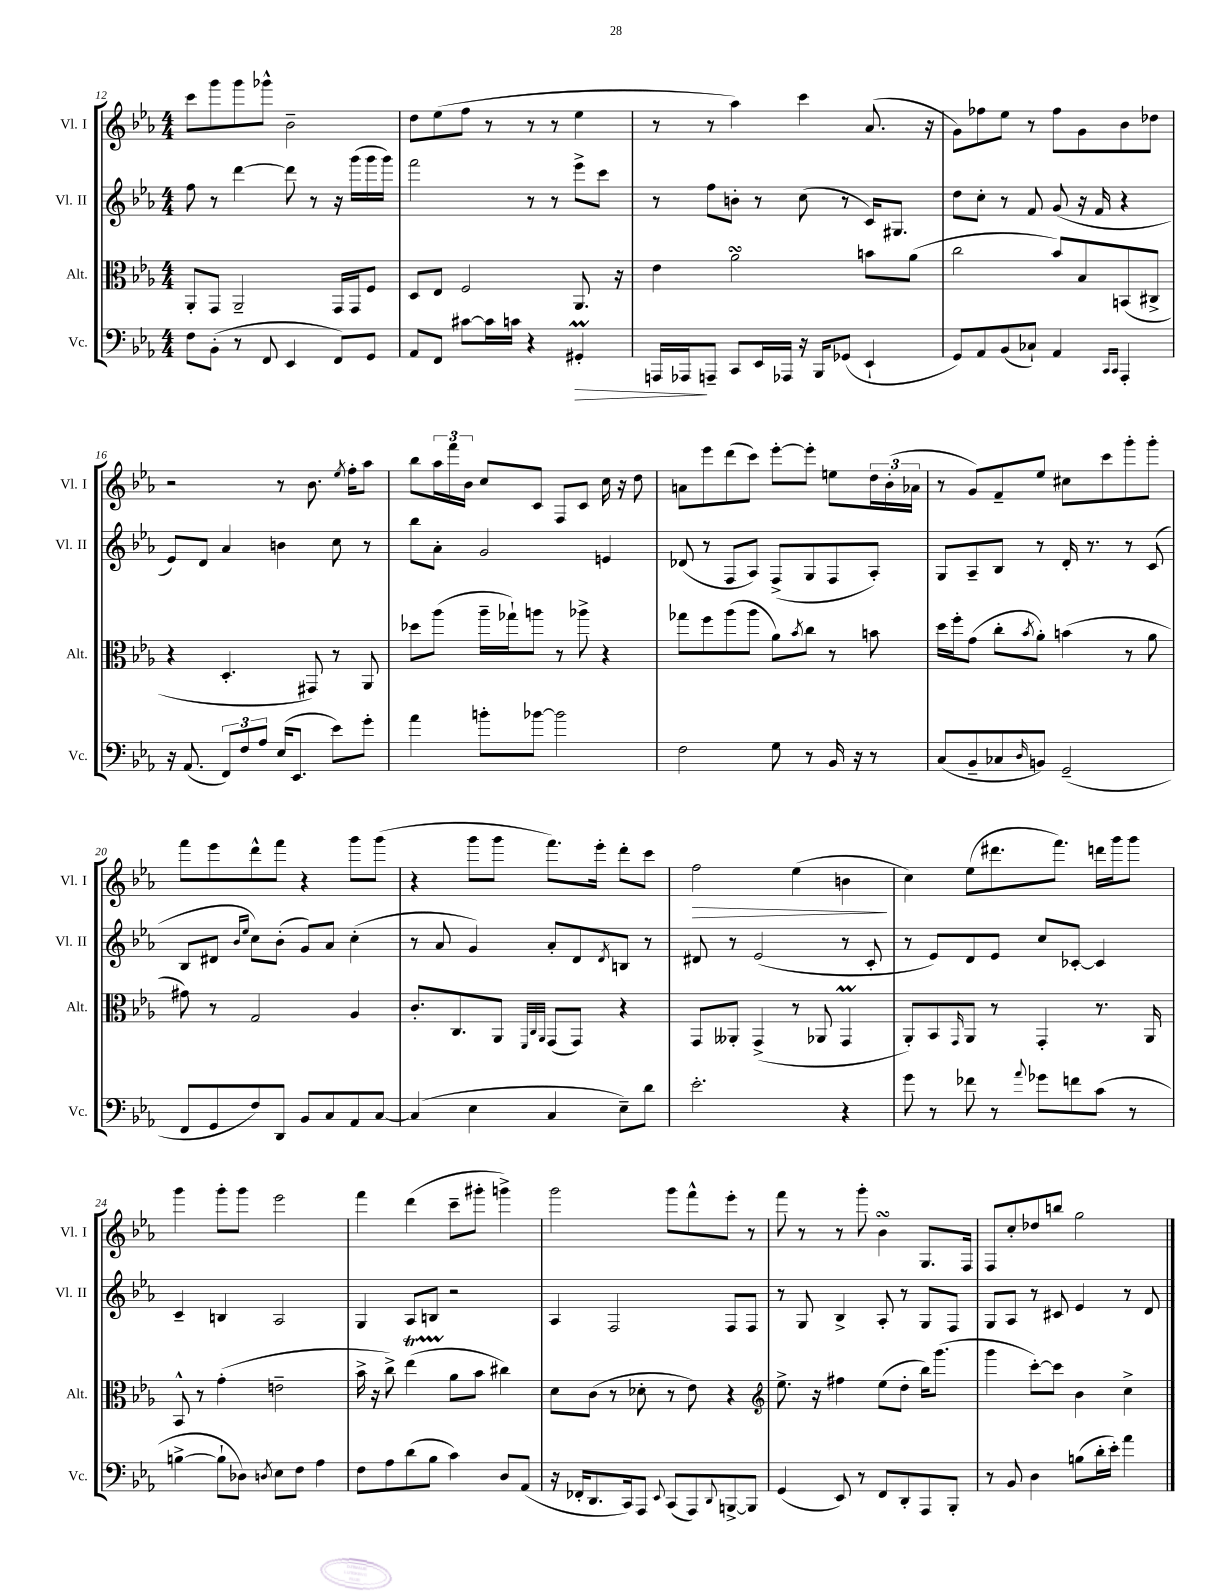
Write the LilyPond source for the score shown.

<<
\new StaffGroup <<
\new Staff = "s0" \with { instrumentName = "Vl. I" shortInstrumentName = "Vl. I" } {
    \clef treble \key ees \major \numericTimeSignature \time 4/4
    c'''8 g'''8 g'''8 ges'''8-^ bes'2-- |
    d''8 ees''8( f''8 r8 r8 r8 ees''4 |
    r8 r8 aes''4) c'''4 aes'8.( r16 |
    g'8) fes''8 ees''8 r8 fes''8 g'8 bes'8 des''8 |
    r2 r8 bes'8. \acciaccatura { ees''8 } f''16-. aes''8 |
    bes''8 \tuplet 3/2 { aes''16 f'''16 bes'16 } c''8 c'8 f8 c'8 c''16 r16 d''8 |
    a'8 ees'''8 d'''8( c'''8) ees'''8~-. ees'''8-. e''8 \tuplet 3/2 { d''16 bes'16-.( aes'16 } |
    r8 g'8) f'8-- ees''8 cis''8 c'''8 g'''8-. g'''8-. |
    f'''8 ees'''8 d'''8-^ f'''8 r4 g'''8 g'''8( |
    r4 g'''8 g'''8 f'''8.) ees'''16-. d'''8-. c'''8 |
    f''2\> ees''4( b'4\! |
    c''4) ees''8( dis'''8. f'''8.) d'''16 g'''16 g'''8 |
    g'''4 g'''8-. g'''8 ees'''2 |
    f'''4 d'''4( c'''8-- gis'''8-. g'''4->) |
    g'''2 g'''8 f'''8-^ ees'''8-. r8 |
    f'''8 r8 r8 g'''8-. bes'4\turn g8. f16 |
    f8 c''8-. des''8 b''8 g''2 \bar "|." |
}
\new Staff = "s1" \with { instrumentName = "Vl. II" shortInstrumentName = "Vl. II" } {
    \clef treble \key ees \major \numericTimeSignature \time 4/4
    f''8 r8 d'''4~ d'''8 r8 r16 g'''16( g'''16 g'''16) |
    f'''2 r8 r8 ees'''8-> c'''8 |
    r8 f''8 b'8-. r8 c''8( r8 c'16) gis8. |
    d''8 c''8-. r8 f'8 g'8( r16 f'16 r4 |
    ees'8) d'8 aes'4 b'4 c''8 r8 |
    bes''8 aes'8-. g'2 e'4 |
    des'8( r8 f8 aes8) f8->( g8 f8 aes8-.) |
    g8 aes8-- bes8 r8 d'16-. r8. r8 c'8( |
    bes8 dis'8 \grace { bes'16 ees''16 } c''8) bes'8-.( g'8) aes'8 c''4-.( |
    r8 aes'8 g'4) aes'8-. d'8 \acciaccatura { d'8 } b8 r8 |
    dis'8 r8 ees'2( r8 c'8-. |
    r8 ees'8) d'8 ees'8 c''8 ces'8~-. ces'4 |
    c'4-- b4 aes2 |
    g4 aes8 b8 r2 |
    aes4 f2 f8 f8 |
    r8 g8 bes4-> aes8-. r8 g8 f8 |
    g8 aes8 r8 cis'8 ees'4 r8 d'8 \bar "|." |
}
\new Staff = "s2" \with { instrumentName = "Alt." shortInstrumentName = "Alt." } {
    \clef alto \key ees \major \numericTimeSignature \time 4/4
    aes,8-. g,8 aes,2-- g,16 g,16 f8 |
    d8 ees8 f2 aes,8. r16 |
    ees'4 aes'2\turn b'8 aes'8( |
    c''2 bes'8) bes8 b,8( cis8-> |
    r4 d4.-. gis,8) r8 aes,8 |
    des''8 aes''8( aes''16-- ges''16-!) a''8 r8 aes''8-> r4 |
    ges''8 f''8 aes''8( aes''8 aes'8) \acciaccatura { bes'8 } c''8 r8 b'8 |
    d''16 f''16-. g'8( c''8-. \acciaccatura { bes'8 } aes'8-.) b'4( r8 aes'8 |
    gis'8) r8 g2 aes4 |
    c'8.-. c8. aes,8 \grace { f,32 c32 aes,32 } g,8( g,8) r4 |
    g,8 aeses,8-. g,4->( r8 aes,8 g,4\prall |
    aes,8-.) bes,8 \grace { g,16 } aes,8 r8 g,4-. r8. aes,16 |
    bes,8-^ r8 g'4-.( e'2-- |
    bes'16-> r16 c''8->) ees''4\startTrillSpan( aes'8\stopTrillSpan bes'8 cis''4) |
    d'8 c'8( r8 des'8-. r8 ees'8) r4 |
    \clef treble ees''8.-> r16 fis''4 ees''8( d''8-. bes''16) g'''8.( |
    g'''4 c'''8~-.) c'''8 bes'4 c''4-> \bar "|." |
}
\new Staff = "s3" \with { instrumentName = "Vc." shortInstrumentName = "Vc." } {
    \clef bass \key ees \major \numericTimeSignature \time 4/4
    f8 bes,8-.( r8 f,8 ees,4 f,8) g,8 |
    aes,8 f,8 cis'8~ cis'16 c'16 r4 gis,4-.\prall\> |
    a,,16 aes,,16\! a,,8-- c,8 ees,16 aes,,16 r16 bes,,16 ges,8( ees,4-! |
    g,8) aes,8 bes,8( ces8-!) aes,4 \grace { c,16 c,16 } aes,,4-. |
    r16 aes,8.( \tuplet 3/2 { f,8) f8 aes8 } ees16( ees,8. ees'8) g'8-. |
    aes'4 b'8-. bes'8~ bes'2 |
    f2 g8 r8 bes,16 r16 r8 |
    c8( bes,8-- ces8 \grace { d16 } b,8) g,2--( |
    f,8 g,8 f8) d,8 bes,8 c8 aes,8 c8~ |
    c4( ees4 c4 ees8--) d'8 |
    ees'2.-. r4 |
    g'8 r8 fes'8 r8 \appoggiatura { aes'8 } ges'8 f'8 c'8( r8 |
    b4~-> b8-! des8) \acciaccatura { d8 } ees8 f8 aes4 |
    f8 aes8 d'8( bes8 c'4) d8 aes,8( |
    r16 fes,16-. d,8. c,16) aes,,8 \appoggiatura { ees,8 } c,8( aes,,8) \appoggiatura { d,8 } b,,8~-> b,,8 |
    g,4( ees,8) r8 f,8 d,8-. aes,,8 bes,,8-. |
    r8 bes,8 d4 b8( d'16-. ees'16-.) aes'4 \bar "|." |
}
>>
>>
\layout { \context { \Score currentBarNumber = #12 } }
